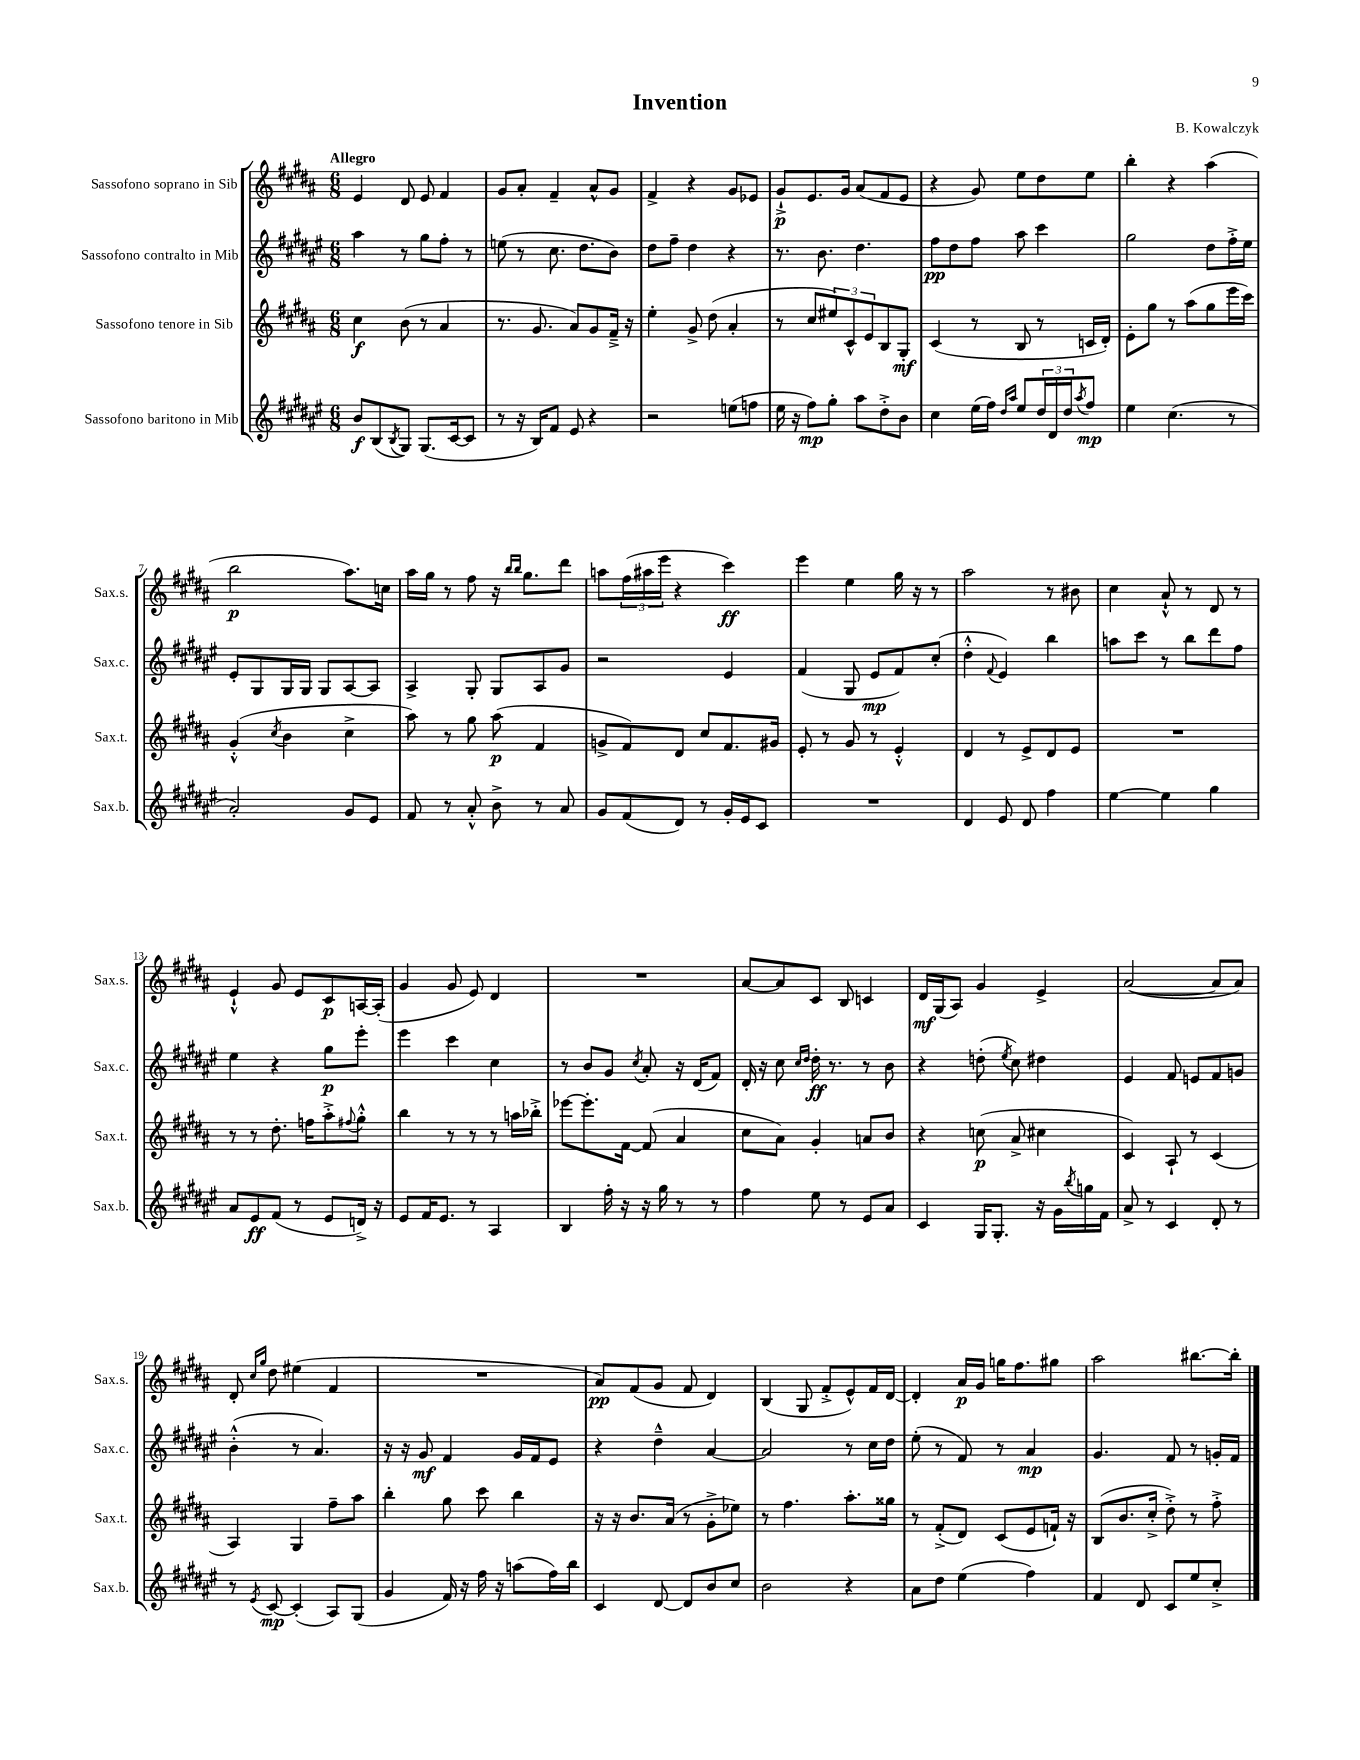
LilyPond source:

\header { title = "Invention" composer = "B. Kowalczyk" }
<<
\new StaffGroup <<
\new Staff = "s0" \with { instrumentName = "Sassofono soprano in Sib" shortInstrumentName = "Sax.s." } {
    \clef treble \key b \major \numericTimeSignature \time 6/8 \tempo "Allegro"
    e'4 dis'8 e'8 fis'4 |
    gis'8 ais'8-. fis'4-- ais'8-^ gis'8 |
    fis'4-> r4 gis'8 ees'8 |
    gis'8-!->\p e'8. gis'16 ais'8( fis'8 e'8 |
    r4 gis'8) e''8 dis''8 e''8 |
    b''4-. r4 ais''4( |
    b''2\p ais''8.) c''16 |
    ais''16 gis''16 r8 fis''8 r16 \grace { b''16 b''16 } gis''8. dis'''8 |
    a''8 \tuplet 3/2 { fis''16( ais''16 e'''16 } r4 cis'''4\ff) |
    e'''4 e''4 gis''16 r16 r8 |
    ais''2 r8 bis'8 |
    cis''4 ais'8-!-^ r8 dis'8 r8 |
    e'4-!-^ gis'8 e'8 cis'8\p a16~ a16-.( |
    gis'4 gis'8 e'8) dis'4 |
    R2. |
    ais'8~ ais'8 cis'8 b8 c'4 |
    dis'16\mf gis16( ais8) gis'4 e'4-> |
    ais'2~( ais'8 ais'8) |
    dis'8-. \grace { cis''16 gis''16 } dis''8 eis''4( fis'4 |
    R2. |
    ais'8\pp) fis'8( gis'8 fis'8 dis'4) |
    b4( gis8 fis'8-.-> e'8-^) fis'16 dis'16~ |
    dis'4-. ais'16\p gis'16 g''16 fis''8. gis''8 |
    ais''2 bis''8.~ bis''16-. \bar "|." |
}
\new Staff = "s1" \with { instrumentName = "Sassofono contralto in Mib" shortInstrumentName = "Sax.c." } {
    \clef treble \key fis \major \numericTimeSignature \time 6/8
    ais''4 r8 gis''8 fis''8-. r8 |
    e''8( r8 cis''8. dis''8. b'8) |
    dis''8 fis''8-- dis''4 r4 |
    r8. b'8. dis''4. |
    fis''8\pp dis''8 fis''8 ais''8 cis'''4 |
    gis''2 dis''8 fis''16-.-> eis''16 |
    eis'8-. gis8 gis16 gis16 gis8 ais8~ ais8 |
    ais4-> gis8-. gis8 ais8 gis'8 |
    r2 eis'4 |
    fis'4( gis8 eis'8\mp fis'8) cis''8-.( |
    dis''4-.-^ \appoggiatura { fis'8 } eis'4) b''4 |
    a''8 cis'''8 r8 b''8 dis'''8 fis''8 |
    eis''4 r4 gis''8\p eis'''8-. |
    eis'''4 cis'''4 cis''4 |
    r8 b'8 gis'8 \acciaccatura { cis''8 } ais'8-. r16 dis'16( fis'8) |
    dis'16-. r16 cis''8 \grace { cis''16 dis''16 } dis''16-.\ff r8. r8 b'8 |
    r4 d''8-.( \acciaccatura { eis''8 } cis''8) dis''4 |
    eis'4 fis'8 e'8 fis'8 g'8 |
    b'4-.-^( r8 ais'4.) |
    r16 r16 gis'8\mf fis'4 gis'16 fis'16 eis'8 |
    r4 dis''4---^ ais'4~ |
    ais'2 r8 cis''16 dis''16 |
    eis''8-.( r8 fis'8) r8 ais'4\mp |
    gis'4. fis'8 r8 g'16-. fis'16 \bar "|." |
}
\new Staff = "s2" \with { instrumentName = "Sassofono tenore in Sib" shortInstrumentName = "Sax.t." } {
    \clef treble \key b \major \numericTimeSignature \time 6/8
    cis''4\f b'8( r8 ais'4 |
    r8. gis'8. ais'8) gis'8 fis'16---> r16 |
    e''4-. gis'8-> dis''8( ais'4-. |
    r8 cis''8 \tuplet 3/2 { eis''8) cis'8-^ e'8 } b8 gis8-.\mf |
    cis'4( r8 b8 r8 c'16 dis'16-.) |
    e'8-. gis''8 r8 ais''8( gis''8 e'''16 cis'''16) |
    gis'4-.-^( \acciaccatura { cis''8 } b'4 cis''4-> |
    ais''8) r8 gis''8 ais''8\p( fis'4 |
    g'8-> fis'8) dis'8 cis''8 fis'8. gis'16 |
    e'8-. r8 gis'8 r8 e'4-.-^ |
    dis'4 r8 e'8-> dis'8 e'8 |
    R2. |
    r8 r8 dis''8.-. f''16 ais''8-.-> \appoggiatura { fis''8 } gis''8-.-^ |
    b''4 r8 r8 r8 a''16 bes''16-.-> |
    ees'''8~ ees'''8.-. fis'16~ fis'8( ais'4 |
    cis''8 ais'8) gis'4-. a'8 b'8 |
    r4 c''8\p( ais'8-> cis''4 |
    cis'4) ais8-! r8 cis'4( |
    ais4) gis4 fis''8-- ais''8 |
    b''4-. gis''8 cis'''8 b''4 |
    r16 r16 b'8. ais'16( r8 gis'8-.-> ees''8) |
    r8 fis''4. ais''8.-. gisis''16 |
    r8 fis'8-.->( dis'8) cis'8( e'8 f'16-!) r16 |
    b8( b'8. cis''16-.-> dis''8-.->) r8 fis''8-.-> \bar "|." |
}
\new Staff = "s3" \with { instrumentName = "Sassofono baritono in Mib" shortInstrumentName = "Sax.b." } {
    \clef treble \key fis \major \numericTimeSignature \time 6/8
    b'8\f b8( \acciaccatura { b8 } gis8) gis8.( cis'16~ cis'8 |
    r8 r16 b16) fis'8 eis'8 r4 |
    r2 e''8( f''8 |
    eis''16 r16 fis''8\mp) gis''8-. ais''8 dis''8-.-> b'8 |
    cis''4 eis''16( fis''16) \grace { dis''16 ais''16 } eis''8 \tuplet 3/2 { dis''16 dis'16 dis''16 } \acciaccatura { ais''8 } fis''8\mp |
    eis''4 cis''4.( r8 |
    ais'2-.) gis'8 eis'8 |
    fis'8 r8 ais'8-.-^ b'8-> r8 ais'8 |
    gis'8 fis'8( dis'8) r8 gis'16-. eis'16 cis'8 |
    R2. |
    dis'4 eis'8 dis'8 fis''4 |
    eis''4~ eis''4 gis''4 |
    ais'8 eis'8\ff fis'8( r8 eis'8 d'16->) r16 |
    eis'8 fis'16 eis'8. r8 ais4 |
    b4 fis''16-. r16 r16 gis''16 r8 r8 |
    fis''4 eis''8 r8 eis'8 ais'8 |
    cis'4 gis16 gis8.-. r16 gis'16 \acciaccatura { b''8 } g''16 fis'16 |
    ais'8-> r8 cis'4 dis'8-. r8 |
    r8 \acciaccatura { eis'8 } cis'8~\mp cis'4-.( ais8) gis8( |
    gis'4 fis'16) r16 fis''16 r16 a''8( fis''16) b''16 |
    cis'4 dis'8~ dis'8 b'8 cis''8 |
    b'2 r4 |
    ais'8 dis''8 eis''4( fis''4) |
    fis'4 dis'8 cis'8 eis''8 cis''8-.-> \bar "|." |
}
>>
>>
